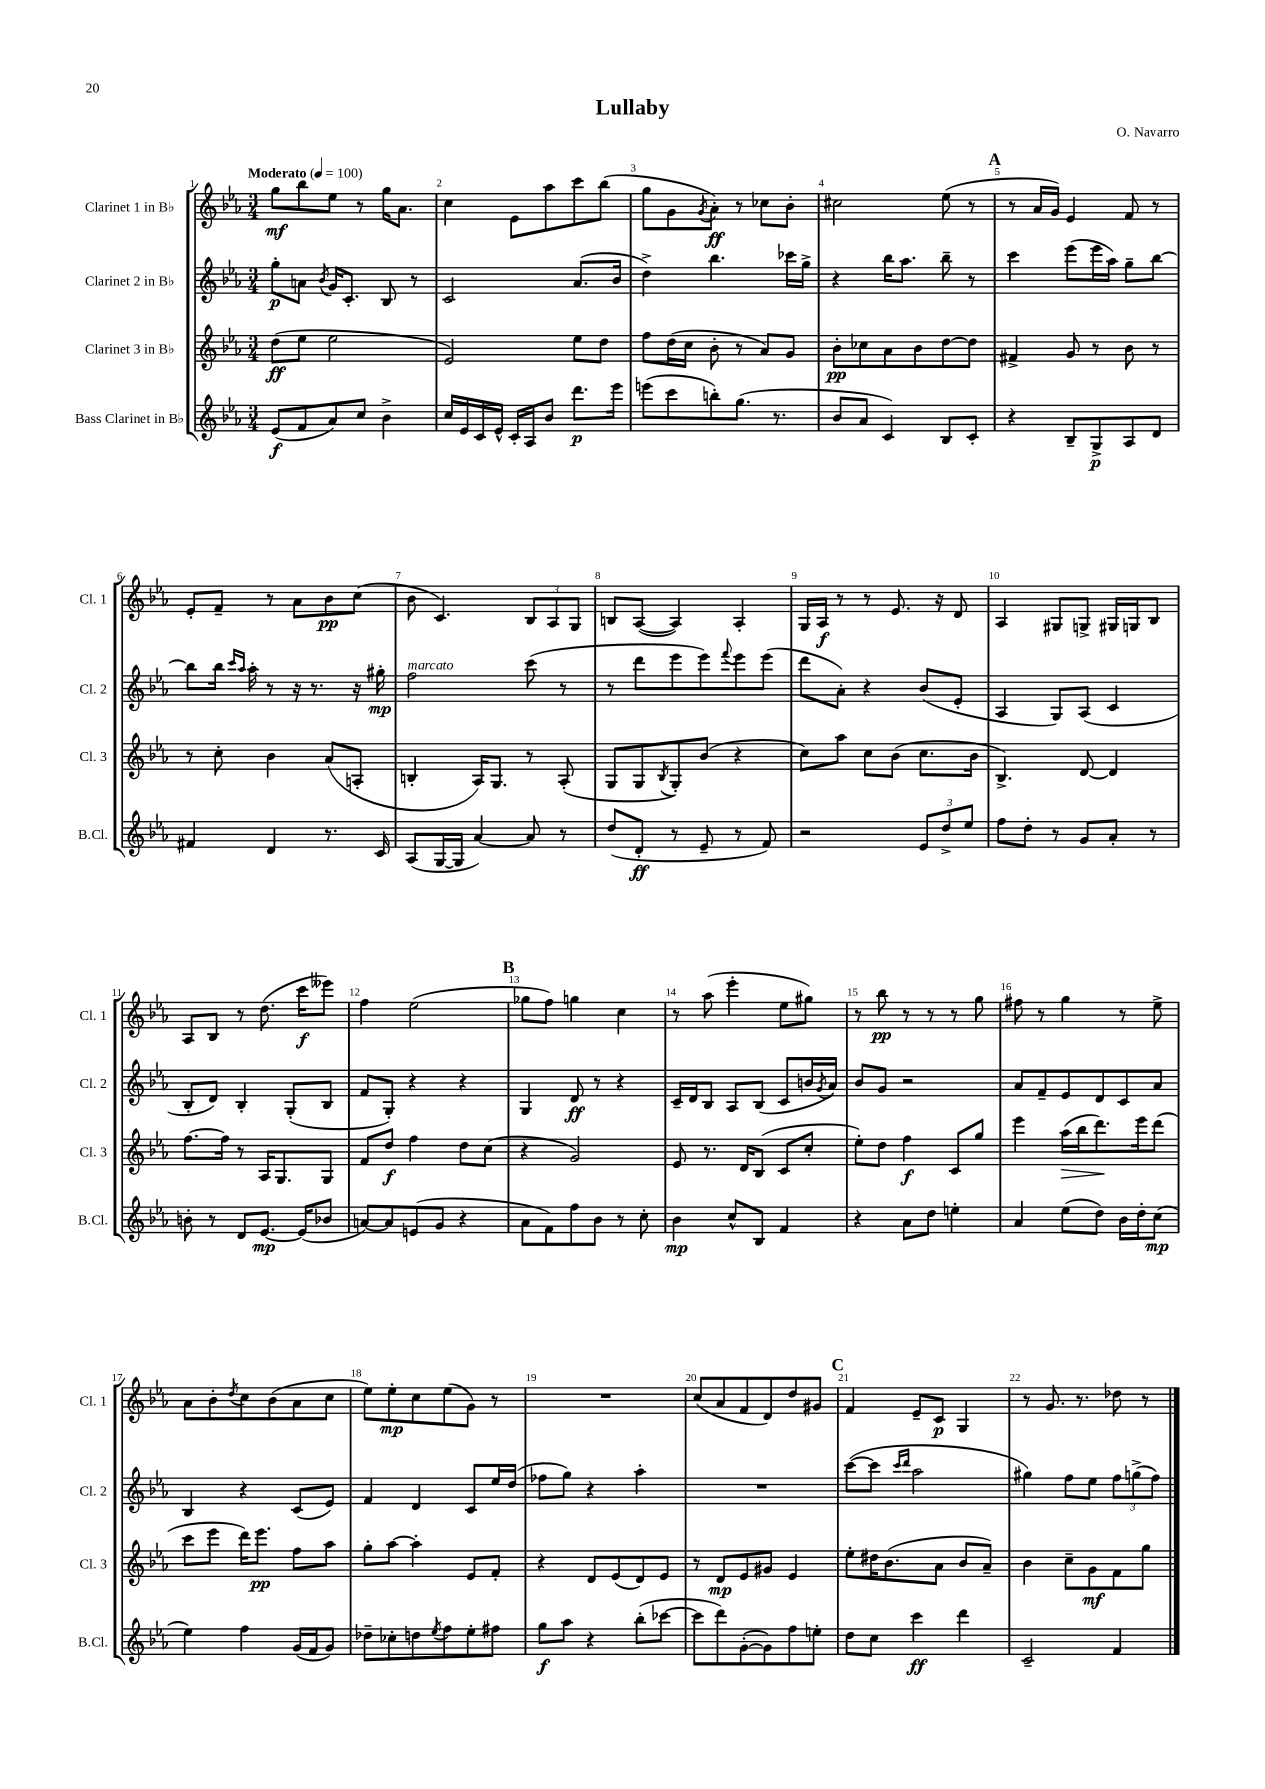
\header { title = "Lullaby" composer = "O. Navarro" }
<<
\new StaffGroup <<
\new Staff = "s0" \with { instrumentName = "Clarinet 1 in Bb" shortInstrumentName = "Cl. 1" } {
    \clef treble \key ees \major \numericTimeSignature \time 3/4 \tempo "Moderato" 4 = 100
    g''8\mf bes''8 ees''8 r8 g''16 aes'8. |
    c''4 ees'8 aes''8 c'''8 bes''8( |
    g''8 g'8 \acciaccatura { g'8 } aes'8-.\ff) r8 ces''8 bes'8-. |
    cis''2 ees''8( r8 |
    \mark \markup { \bold "A" } r8 aes'16 g'16) ees'4 f'8 r8 |
    ees'8-. f'8-- r8 aes'8 bes'8\pp c''8( |
    bes'8 c'4.) \tuplet 3/2 { bes8 aes8 g8 } |
    b8 aes8~( aes4) aes4-. |
    g16 aes16\f r8 r8 ees'8. r16 d'8 |
    aes4 gis8 g8-> gis16 g16 bes8 |
    aes8 bes8 r8 d''8.( c'''16\f eeses'''8) |
    f''4 ees''2( |
    \mark \markup { \bold "B" } ges''8 f''8) g''4 c''4 |
    r8 aes''8( ees'''4-. ees''8 gis''8) |
    r8 bes''8\pp r8 r8 r8 g''8 |
    fis''8 r8 g''4 r8 ees''8-> |
    aes'8 bes'8-. \acciaccatura { d''8 } c''8 bes'8( aes'8 c''8 |
    ees''8) ees''8-.\mp c''8 ees''8( g'8) r8 |
    R2. |
    c''8( aes'8 f'8 d'8) d''8 gis'8 |
    \mark \markup { \bold "C" } f'4 ees'8-- c'8\p g4 |
    r8 g'8. r8. des''8 r8 \bar "|." |
}
\new Staff = "s1" \with { instrumentName = "Clarinet 2 in Bb" shortInstrumentName = "Cl. 2" } {
    \clef treble \key ees \major \numericTimeSignature \time 3/4
    g''8-.\p a'8 \acciaccatura { bes'8 } g'16 c'8.-. bes8 r8 |
    c'2 aes'8.( bes'16 |
    d''4->) bes''4. ces'''16 g''16-> |
    r4 bes''16 aes''8. bes''8-- r8 |
    \mark \markup { \bold "A" } c'''4 ees'''8( ees'''16 aes''16) g''8-- bes''8~ |
    bes''8 bes''16 \grace { c'''16 aes''16 } aes''16-. r8 r16 r8. r16 gis''16-.\mp |
    f''2^\markup { \italic "marcato" } c'''8( r8 |
    r8 d'''8 ees'''8 ees'''8) \appoggiatura { f'''8 } ees'''8 ees'''8( |
    d'''8 aes'8-.) r4 bes'8( ees'8-. |
    aes4 g8) aes8( c'4 |
    bes8-. d'8) bes4-. g8-.( bes8 |
    f'8 g8-.) r4 r4 |
    \mark \markup { \bold "B" } g4 d'8\ff r8 r4 |
    c'16-- d'16 bes8 aes8 bes8( c'8 b'16 \acciaccatura { g'8 } aes'16) |
    bes'8 g'8 r2 |
    aes'8 f'8-- ees'8 d'8 c'8 aes'8 |
    bes4 r4 c'8( ees'8) |
    f'4 d'4 c'8 ees''16 d''16( |
    fes''8 g''8) r4 aes''4-. |
    R2. |
    \mark \markup { \bold "C" } c'''8~( c'''8 \grace { c'''16 d'''16 } aes''2 |
    gis''4) f''8 ees''8 \tuplet 3/2 { f''8 g''8->( f''8) } \bar "|." |
}
\new Staff = "s2" \with { instrumentName = "Clarinet 3 in Bb" shortInstrumentName = "Cl. 3" } {
    \clef treble \key ees \major \numericTimeSignature \time 3/4
    d''8\ff( ees''8 ees''2 |
    ees'2) ees''8 d''8 |
    f''8 d''16( c''16 bes'8-. r8 aes'8) g'8 |
    bes'8-.\pp ces''8 aes'8 bes'8 d''8~ d''8 |
    \mark \markup { \bold "A" } fis'4-> g'8 r8 bes'8 r8 |
    r8 c''8-. bes'4 aes'8( a8-. |
    b4-. aes16) g8. r8 aes8-.( |
    g8 g8 \acciaccatura { bes8 } g8-.) bes'8( r4 |
    c''8) aes''8 c''8 bes'8( c''8. bes'16 |
    bes4.->) d'8~ d'4 |
    f''8.~ f''16 r8 aes16 g8. g8 |
    f'8 d''8\f f''4 d''8 c''8( |
    \mark \markup { \bold "B" } r4 g'2) |
    ees'8 r8. d'16 bes8( c'8 c''8-. |
    ees''8-.) d''8 f''4\f c'8 g''8 |
    ees'''4 aes''16\>( bes''16 d'''8.\!) ees'''16 d'''8( |
    c'''8 ees'''8 d'''16) ees'''8.\pp f''8 aes''8 |
    g''8-. aes''8~ aes''4-. ees'8 f'8-. |
    r4 d'8 ees'8( d'8) ees'8 |
    r8 d'8\mp ees'8 gis'8 ees'4 |
    \mark \markup { \bold "C" } ees''8-. dis''16 bes'8.( aes'8 bes'8 aes'8--) |
    bes'4 c''8-- g'8\mf f'8 g''8 \bar "|." |
}
\new Staff = "s3" \with { instrumentName = "Bass Clarinet in Bb" shortInstrumentName = "B.Cl." } {
    \clef treble \key ees \major \numericTimeSignature \time 3/4
    ees'8\f( f'8 aes'8) c''8 bes'4-> |
    c''16 ees'16 c'16 ees'16-^ c'16-. aes16 bes'8 d'''8.\p ees'''16 |
    e'''8( c'''8 b''8-.) g''8.( r8. |
    bes'8 aes'8 c'4) bes8 c'8-. |
    \mark \markup { \bold "A" } r4 bes8-- g8->\p aes8 d'8 |
    fis'4 d'4 r8. c'16 |
    aes8( g16~ g16 aes'4~) aes'8 r8 |
    d''8( d'8-.\ff r8 ees'8-- r8 f'8) |
    r2 \tuplet 3/2 { ees'8 d''8-> ees''8 } |
    f''8 d''8-. r8 g'8 aes'8-. r8 |
    b'8-. r8 d'8 ees'8.~\mp ees'16( bes'8 |
    a'8~) a'8 e'8( g'8 r4 |
    \mark \markup { \bold "B" } aes'8 f'8) f''8 bes'8 r8 c''8-. |
    bes'4\mp c''8-^ bes8 f'4 |
    r4 aes'8 d''8 e''4-. |
    aes'4 ees''8( d''8) bes'16 d''16-. c''8\mp( |
    ees''4) f''4 g'16( f'16 g'8) |
    des''8-- ces''8-. d''8 \acciaccatura { ees''8 } f''8 ees''8-. fis''8 |
    g''8\f aes''8 r4 bes''8-.( ces'''8~ |
    ces'''8 d'''8) g'8~-.( g'8) f''8 e''8-. |
    \mark \markup { \bold "C" } d''8 c''8 c'''4\ff d'''4 |
    c'2-- f'4 \bar "|." |
}
>>
>>
\layout { \context { \Score \override BarNumber.break-visibility = ##(#f #t #t) barNumberVisibility = #all-bar-numbers-visible } }
